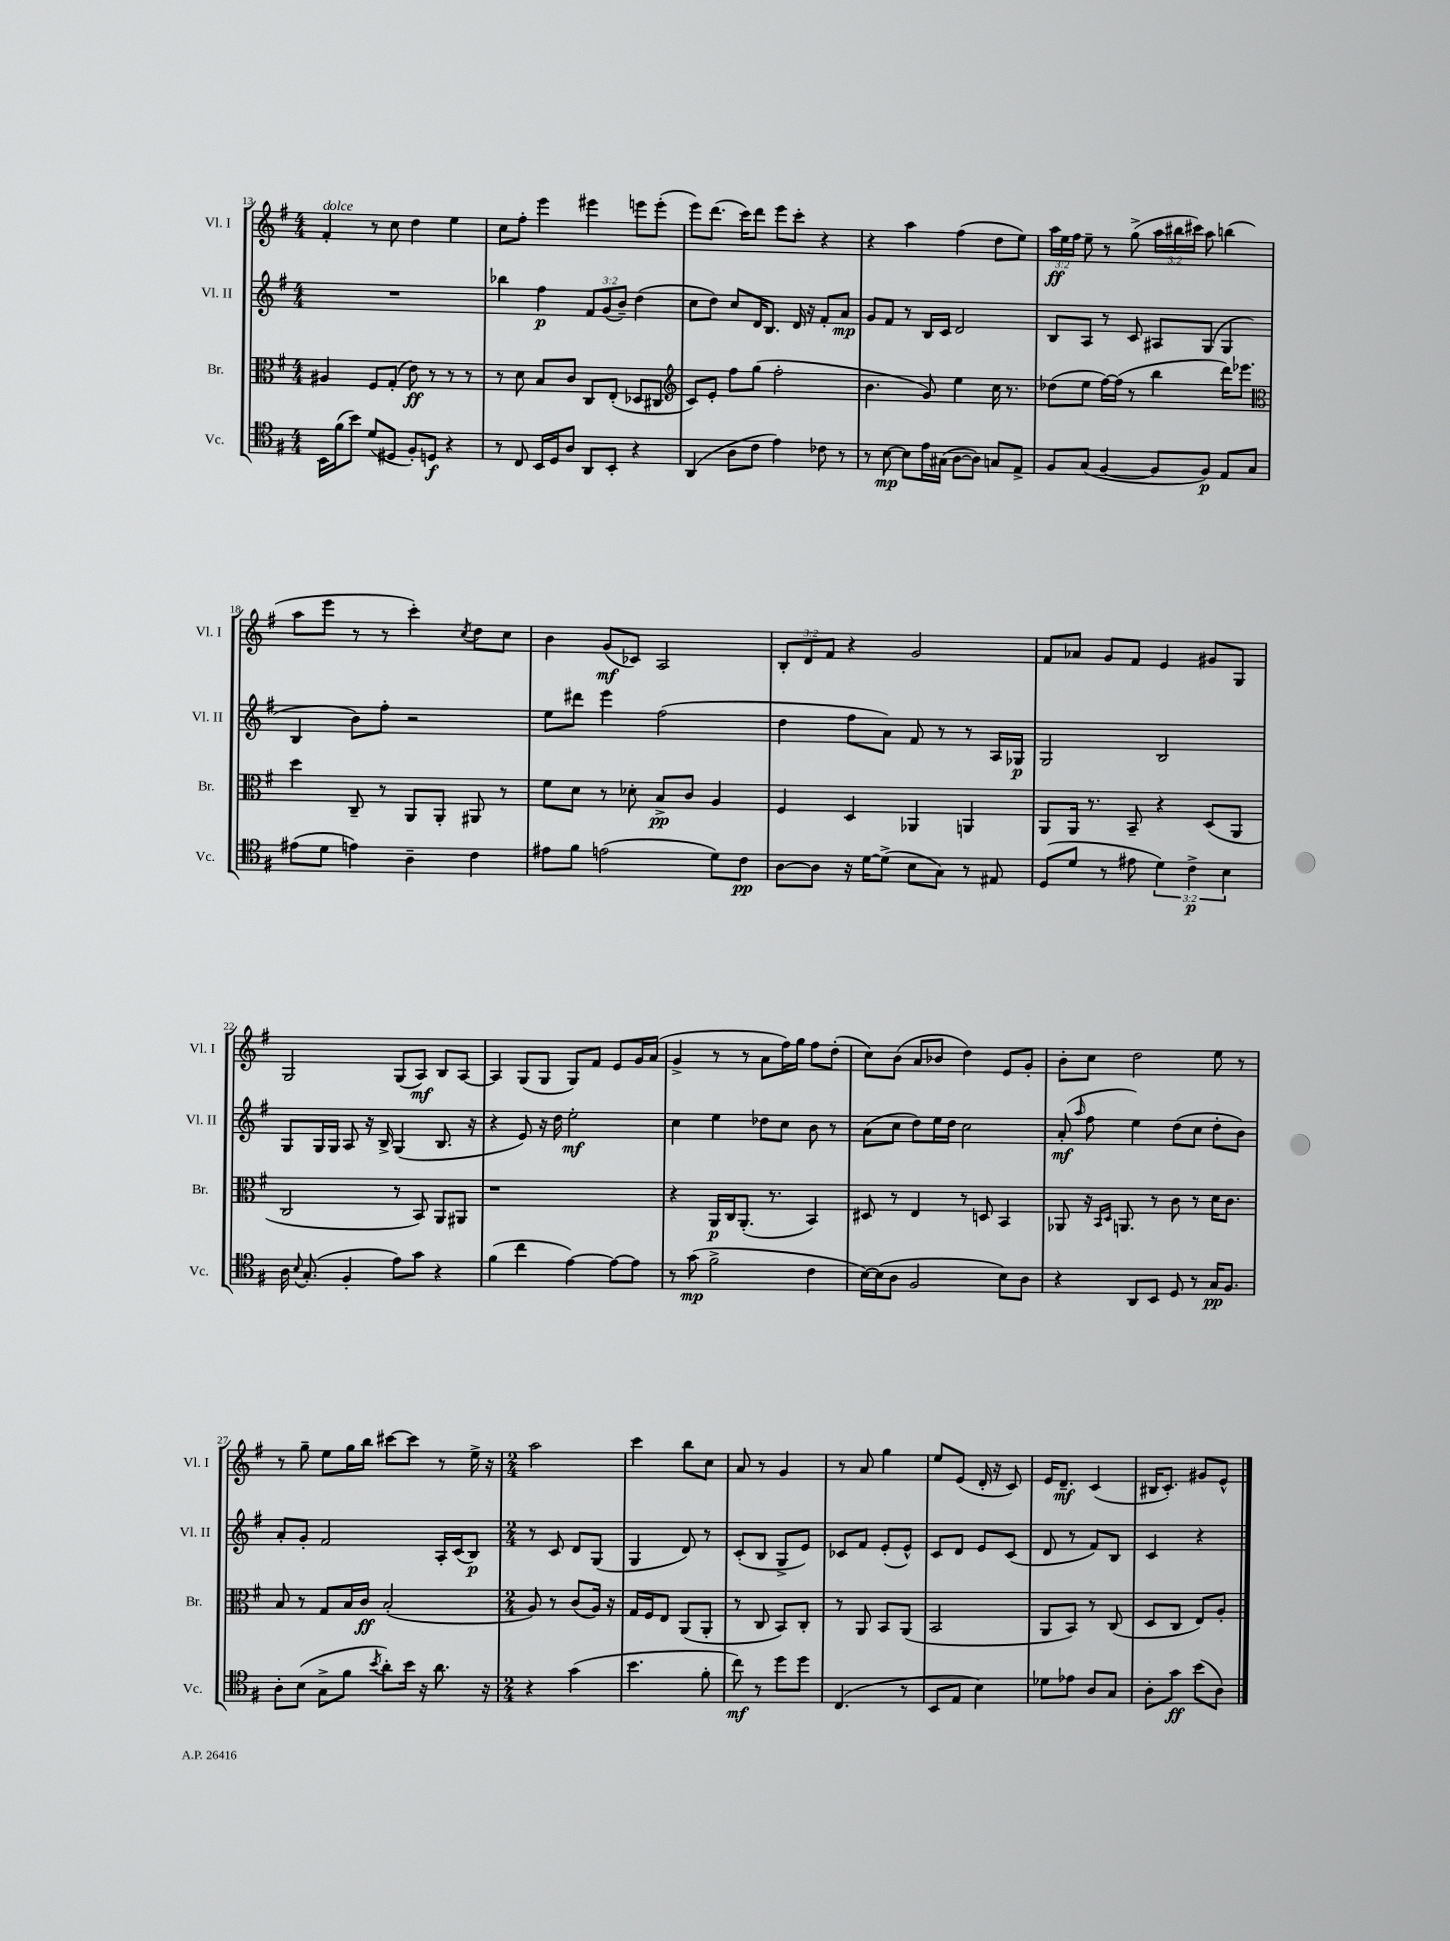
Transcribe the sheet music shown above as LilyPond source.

<<
\new StaffGroup <<
\new Staff = "s0" \with { instrumentName = "Vl. I" shortInstrumentName = "Vl. I" } {
    \clef treble \key g \major \numericTimeSignature \time 4/4 \override Staff.TupletNumber.text = #tuplet-number::calc-fraction-text
    \autoBeamOff fis'4-.^\markup { \italic "dolce" } r8 c''8 d''4 e''4 |
    c''8[ fis''8]-. e'''4 eis'''4 e'''8[ e'''8]-.( |
    e'''8[) d'''8.]( c'''16[) d'''8] e'''8[ c'''8]-. r4 |
    r4 a''4 fis''4( d''8[ e''8]) |
    \tuplet 3/2 { a''16[\ff e''16 fis''16] } e''8-- r8 g''8->( \tuplet 3/2 { a''16[ bis''16 cis'''16]) } a''8 b''4( |
    a''8[ e'''8] r8 r8 c'''4-.) \acciaccatura { c''8 } d''8[ c''8] |
    b'4 g'8[\mf( ces'8]) a2 |
    \tuplet 3/2 { b8[-. d'8 fis'8] } r4 g'2 |
    fis'8[ aes'8] g'8[ fis'8] e'4 gis'8[ g8] |
    g2 g8[( a8]\mf) b8[ a8]~ |
    a4 g8[( g8] g8[) fis'8] e'8[ g'16 a'16]( |
    g'4-> r8 r8 a'8[ fis''16) g''16] fis''8[ d''8]-.( |
    c''8[) b'8]( a'8[ bes'8] d''4) e'8[ g'8]-. |
    b'8[-. c''8] d''2 e''8 r8 |
    r8 g''8-- e''8[ g''16 b''16] cis'''8[~ cis'''8] r8 e''16-> r16 |
    \numericTimeSignature \time 2/4 a''2 |
    c'''4 b''8[ c''8] |
    a'8 r8 g'4 |
    r8 a'8 g''4 |
    e''8[ e'8]( d'16-. r16 c'8) |
    e'16[ d'8.]--\mf c'4( |
    bis16[ c'8.]-.) gis'8[ e'8]-^ \bar "|." |
}
\new Staff = "s1" \with { instrumentName = "Vl. II" shortInstrumentName = "Vl. II" } {
    \clef treble \key g \major \numericTimeSignature \time 4/4 \override Staff.TupletNumber.text = #tuplet-number::calc-fraction-text
    \autoBeamOff R1 |
    bes''4 fis''4\p \tuplet 3/2 { fis'8[ g'8( b'8]--) } d''4( |
    c''8[ d''8]) c''8[ d'16 b8.] d'16 r16 fis'8[-. a'8]\mp |
    g'8[ fis'8] r8 b16[ c'16] d'2 |
    b8[ a8] r8 c'8 ais8[ g8]( g4 |
    b4 b'8[) fis''8]-. r2 |
    e''8[ dis'''8] e'''4 fis''2( |
    d''4 fis''8[ a'8]) fis'8 r8 r8 a16[ ges16]\p |
    g2 b2 |
    g8[ g16 g16] a8 r16 b16-> g4( b8. r16 |
    r4 e'8) r16 d''16 e''2-.\mf |
    c''4 e''4 des''8[ c''8] b'8 r8 |
    a'8[( c''8] d''8[) e''16 d''16] c''2 |
    a'8-.\mf( \grace { a''16 } fis''8 e''4) d''8[( c''8] d''8[-. b'8]) |
    a'8[-. g'8]-. fis'2 a16[-. c'16( b8]\p) |
    \numericTimeSignature \time 2/4 r8 c'8 d'8[ g8]( |
    g4 d'8) r8 |
    c'8[-.( b8] g8[-> e'8]) |
    ces'8[ fis'8] e'8[-.( e'8]-^) |
    c'8[ d'8] e'8[ c'8]( |
    d'8 r8 fis'8[) b8] |
    c'4 r4 \bar "|." |
}
\new Staff = "s2" \with { instrumentName = "Br." shortInstrumentName = "Br." } {
    \clef alto \key g \major \numericTimeSignature \time 4/4
    \autoBeamOff ais4 fis8[ g8]-.( e'8\ff) r8 r8 r8 |
    r8 d'8 b8[ c'8] c8[ e8]-.( des8[ cis8] |
    \clef treble c'8[) e'8]-. fis''8[ g''8]( fis''2-. |
    b'4. g'8) e''4 c''16 r8. |
    des''8[( e''8] fis''16[~) fis''16]( r8 b''4 d'''16[) ees'''8.] |
    \clef alto d''4 c8-- r8 a,8[ a,8]-. ais,8 r8 |
    fis'8[ d'8] r8 des'8-. b8[->\pp c'8] a4 |
    fis4 d4 aes,4 a,4 |
    a,8[ a,16] r8. b,8-- r4 d8[( a,8] |
    c2 r8 b,8) a,8[ ais,8] |
    r1 |
    r4 a,16[\p c16 a,8.]-.( r8. b,4) |
    dis8 r8 e4 r8 d8 b,4 |
    aes,8 r16 \grace { b,16[ d16] } a,8. r8 c'8 r8 d'16[ c'8.] |
    b8 r8 g8[ b16 c'16]\ff b2-.( |
    \numericTimeSignature \time 2/4 a8) r8 c'8[( a16]) r16 |
    g16[ fis16 e8] a,8[( a,8]-. |
    r8 c8 b,8[) c8]-. |
    r8 a,8 b,8[ a,8]( |
    b,2 |
    a,8[ b,8]) r8 c8( |
    d8[ c8] e8[) a8]-. \bar "|." |
}
\new Staff = "s3" \with { instrumentName = "Vc." shortInstrumentName = "Vc." } {
    \clef tenor \key g \major \numericTimeSignature \time 4/4 \override Staff.TupletNumber.text = #tuplet-number::calc-fraction-text
    \autoBeamOff b,16[ fis'16( b'8]) d'8[( dis8] fis8[-.) d8]\f r4 |
    r8 c8 b,16[ d16 a8] a,8[ b,8]-. r4 |
    a,4( a8[ c'8] e'4) ces'8 r8 |
    r8 b8~\mp b8[ e'16 gis16]( a8[~ a8]) g8[ e8]-> |
    fis8[ g8]( fis4~ fis8[ fis8]\p) e8[ g8] |
    eis'8[( d'8] e'4) a4-- c'4 |
    eis'8[ fis'8] e'2( d'8[) c'8]\pp |
    a8[~ a8] r16 d'16[~ d'8]->( b8[ g8]) r8 eis8 |
    d8[( d'8] r8 eis'8 \tuplet 3/2 { d'4) c'4->\p b4 } |
    a16 \appoggiatura { b8 } g8.-.( fis4-. e'8[) g'8] r4 |
    fis'4( c''4 e'4~) e'8[~ e'8] |
    r8 g'8\mp( fis'2-> c'4 |
    b16[~) b16( a8] fis2 b8[) a8] |
    r4 a,8[ b,8] d8 r8 g16[\pp fis8.] |
    a8[-. b8]( g8[-> fis'8] \acciaccatura { b'8 } a'8[-.) b'16] r16 a'8. r16 |
    \numericTimeSignature \time 2/4 r4 g'4( |
    b'4. fis'8-. |
    c''8\mf) r8 d''8[ d''8] |
    c4.( r8 |
    b,8[ e8] b4) |
    des'8[ ees'8] a8[ g8] |
    a8[-. g'8]\ff b'8[( a8]) \bar "|." |
}
>>
>>
\layout { \context { \Score currentBarNumber = #13 } }
